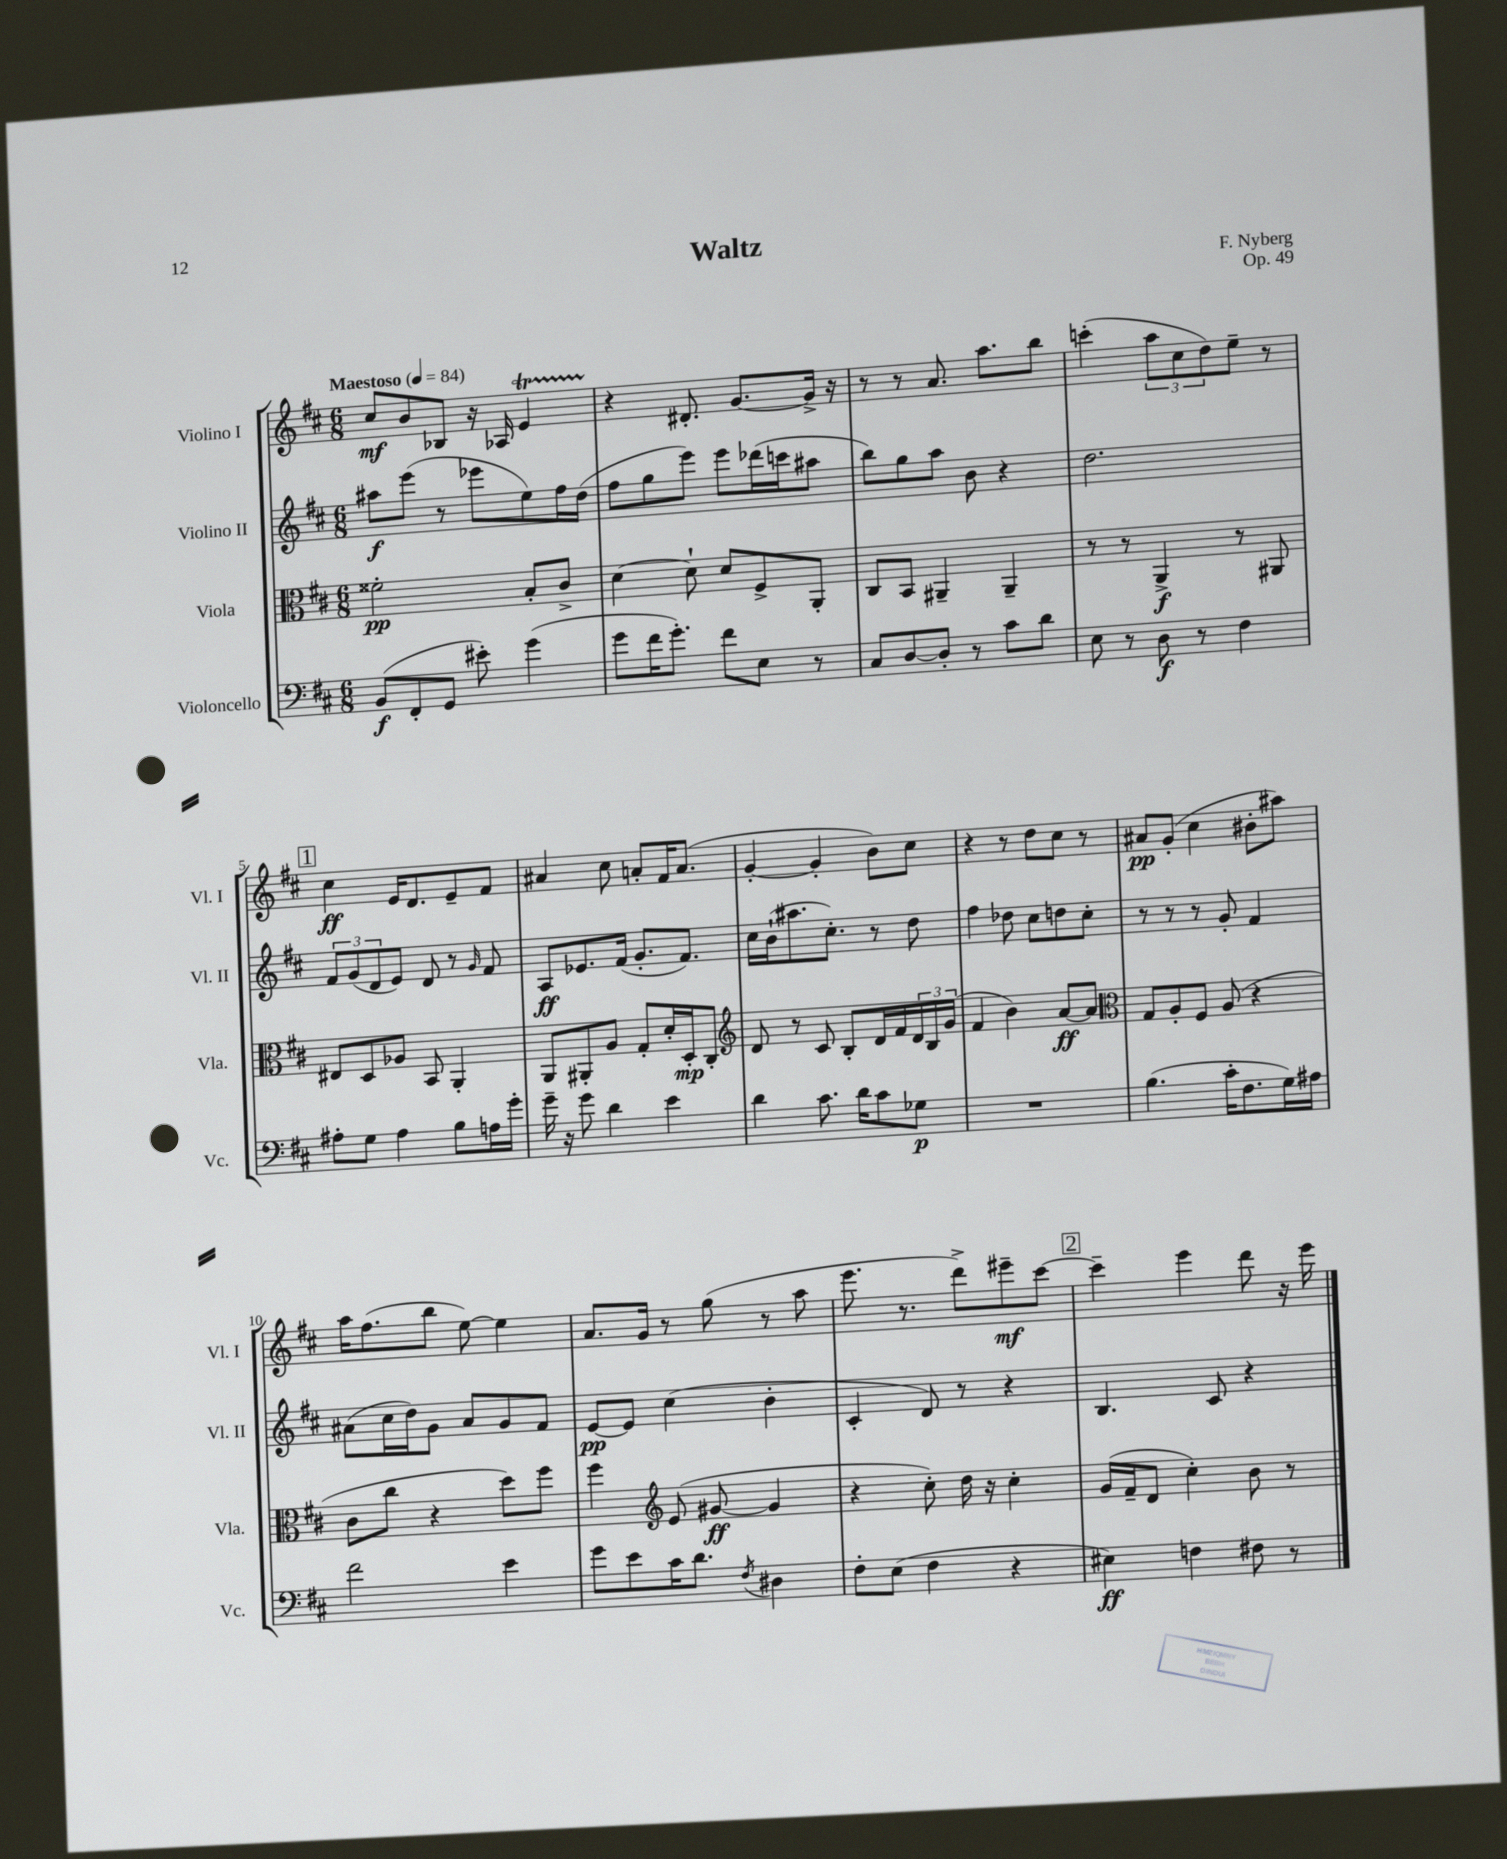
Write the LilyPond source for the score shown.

\header { title = "Waltz" composer = "F. Nyberg" opus = "Op. 49" }
<<
\new StaffGroup <<
\new Staff = "s0" \with { instrumentName = "Violino I" shortInstrumentName = "Vl. I" } {
    \clef treble \key d \major \numericTimeSignature \time 6/8 \tempo "Maestoso" 4 = 84
    cis''8\mf b'8 bes8 r16 aes16 e'4\startTrillSpan |
    r4\stopTrillSpan dis'8.-. g'8.~ g'16-> r16 |
    r8 r8 a'8. a''8. b''8 |
    c'''4-.( \tuplet 3/2 { a''8 cis''8 d''8) } e''8-- r8 |
    \mark \markup { \box "1" } cis''4\ff e'16 d'8. e'8-- fis'8 |
    ais'4 cis''8 a'8-. fis'16 a'8.( |
    g'4~-. g'4-. b'8) cis''8 |
    r4 r8 d''8 cis''8 r8 |
    ais'8\pp g'8-.( cis''4 bis'8-. ais''8) |
    a''16 fis''8.( b''8 e''8~) e''4 |
    a'8. g'16 r8 g''8( r8 a''8 |
    e'''8. r8. d'''8->) eis'''8--\mf cis'''8~ |
    \mark \markup { \box "2" } cis'''4-- e'''4 d'''8 r16 e'''16 \bar "|." |
}
\new Staff = "s1" \with { instrumentName = "Violino II" shortInstrumentName = "Vl. II" } {
    \clef treble \key d \major \numericTimeSignature \time 6/8
    ais''8\f e'''8( r8 ees'''8 e''8) fis''16 d''16( |
    fis''8 g''8 e'''8) e'''8 des'''16( c'''16 ais''8 |
    b''8) g''8 a''8 b'8 r4 |
    d''2. |
    \mark \markup { \box "1" } \tuplet 3/2 { fis'8 g'8( d'8 } e'8) d'8 r8 \grace { g'16 } fis'8 |
    a8\ff ees'8. fis'16( g'8.-. fis'8.) |
    cis''16 b'16-!( ais''8. cis''8.-.) r8 d''8 |
    fis''4 des''8 cis''8 d''8 cis''8-. |
    r8 r8 r8 g'8-. fis'4 |
    ais'8( cis''16 d''16) g'8 ais'8 g'8 fis'8 |
    e'8~\pp e'8 cis''4( b'4-. |
    cis'4-. d'8) r8 r4 |
    \mark \markup { \box "2" } b4. cis'8 r4 \bar "|." |
}
\new Staff = "s2" \with { instrumentName = "Viola" shortInstrumentName = "Vla." } {
    \clef alto \key d \major \numericTimeSignature \time 6/8
    fisis'2-.\pp b8-. cis'8-> |
    d'4~ d'8-! d'8 fis8-> a,8-. |
    cis8 b,8 ais,4-- ais,4-- |
    r8 r8 a,4->\f r8 ais,8 |
    \mark \markup { \box "1" } eis8 d8 aes8 b,8 a,4-. |
    a,8 ais,8-. a8 g8-. d'16-. d16-.\mp cis8-. |
    \clef treble d'8 r8 cis'8 b8-. d'16 fis'16 \tuplet 3/2 { d'16 b16 g'16( } |
    fis'4 b'4) a'8~\ff a'8 |
    \clef alto g8 a8-. fis8 a8( r4 |
    cis'8 cis''8 r4 d''8) fis''8 |
    fis''4 \clef treble e'8( gis'8~\ff gis'4 |
    r4 cis''8-.) d''16 r16 cis''4-. |
    \mark \markup { \box "2" } g'16( fis'16-- d'8 cis''4-.) b'8 r8 \bar "|." |
}
\new Staff = "s3" \with { instrumentName = "Violoncello" shortInstrumentName = "Vc." } {
    \clef bass \key d \major \numericTimeSignature \time 6/8
    b,8\f( fis,8-. g,8 eis'8-.) g'4( |
    g'8 fis'16 g'8.-.) fis'8 e8 r8 |
    cis8 d8~ d8-. r8 cis'8 d'8 |
    e8 r8 d8\f r8 fis4 |
    \mark \markup { \box "1" } ais8-. g8 ais4 b8 a16 g'16-. |
    g'16-- r16 g'8 d'4 e'4 |
    d'4 cis'8. d'16 cis'8 ges8\p |
    R2. |
    b4.( cis'16-. fis8. g16) ais16 |
    fis'2 e'4 |
    g'8 e'8 cis'16 d'8. \acciaccatura { fis8 } dis4 |
    fis8-. e8( fis4 r4 |
    \mark \markup { \box "2" } eis4\ff) f4 fis8 r8 \bar "|." |
}
>>
>>
